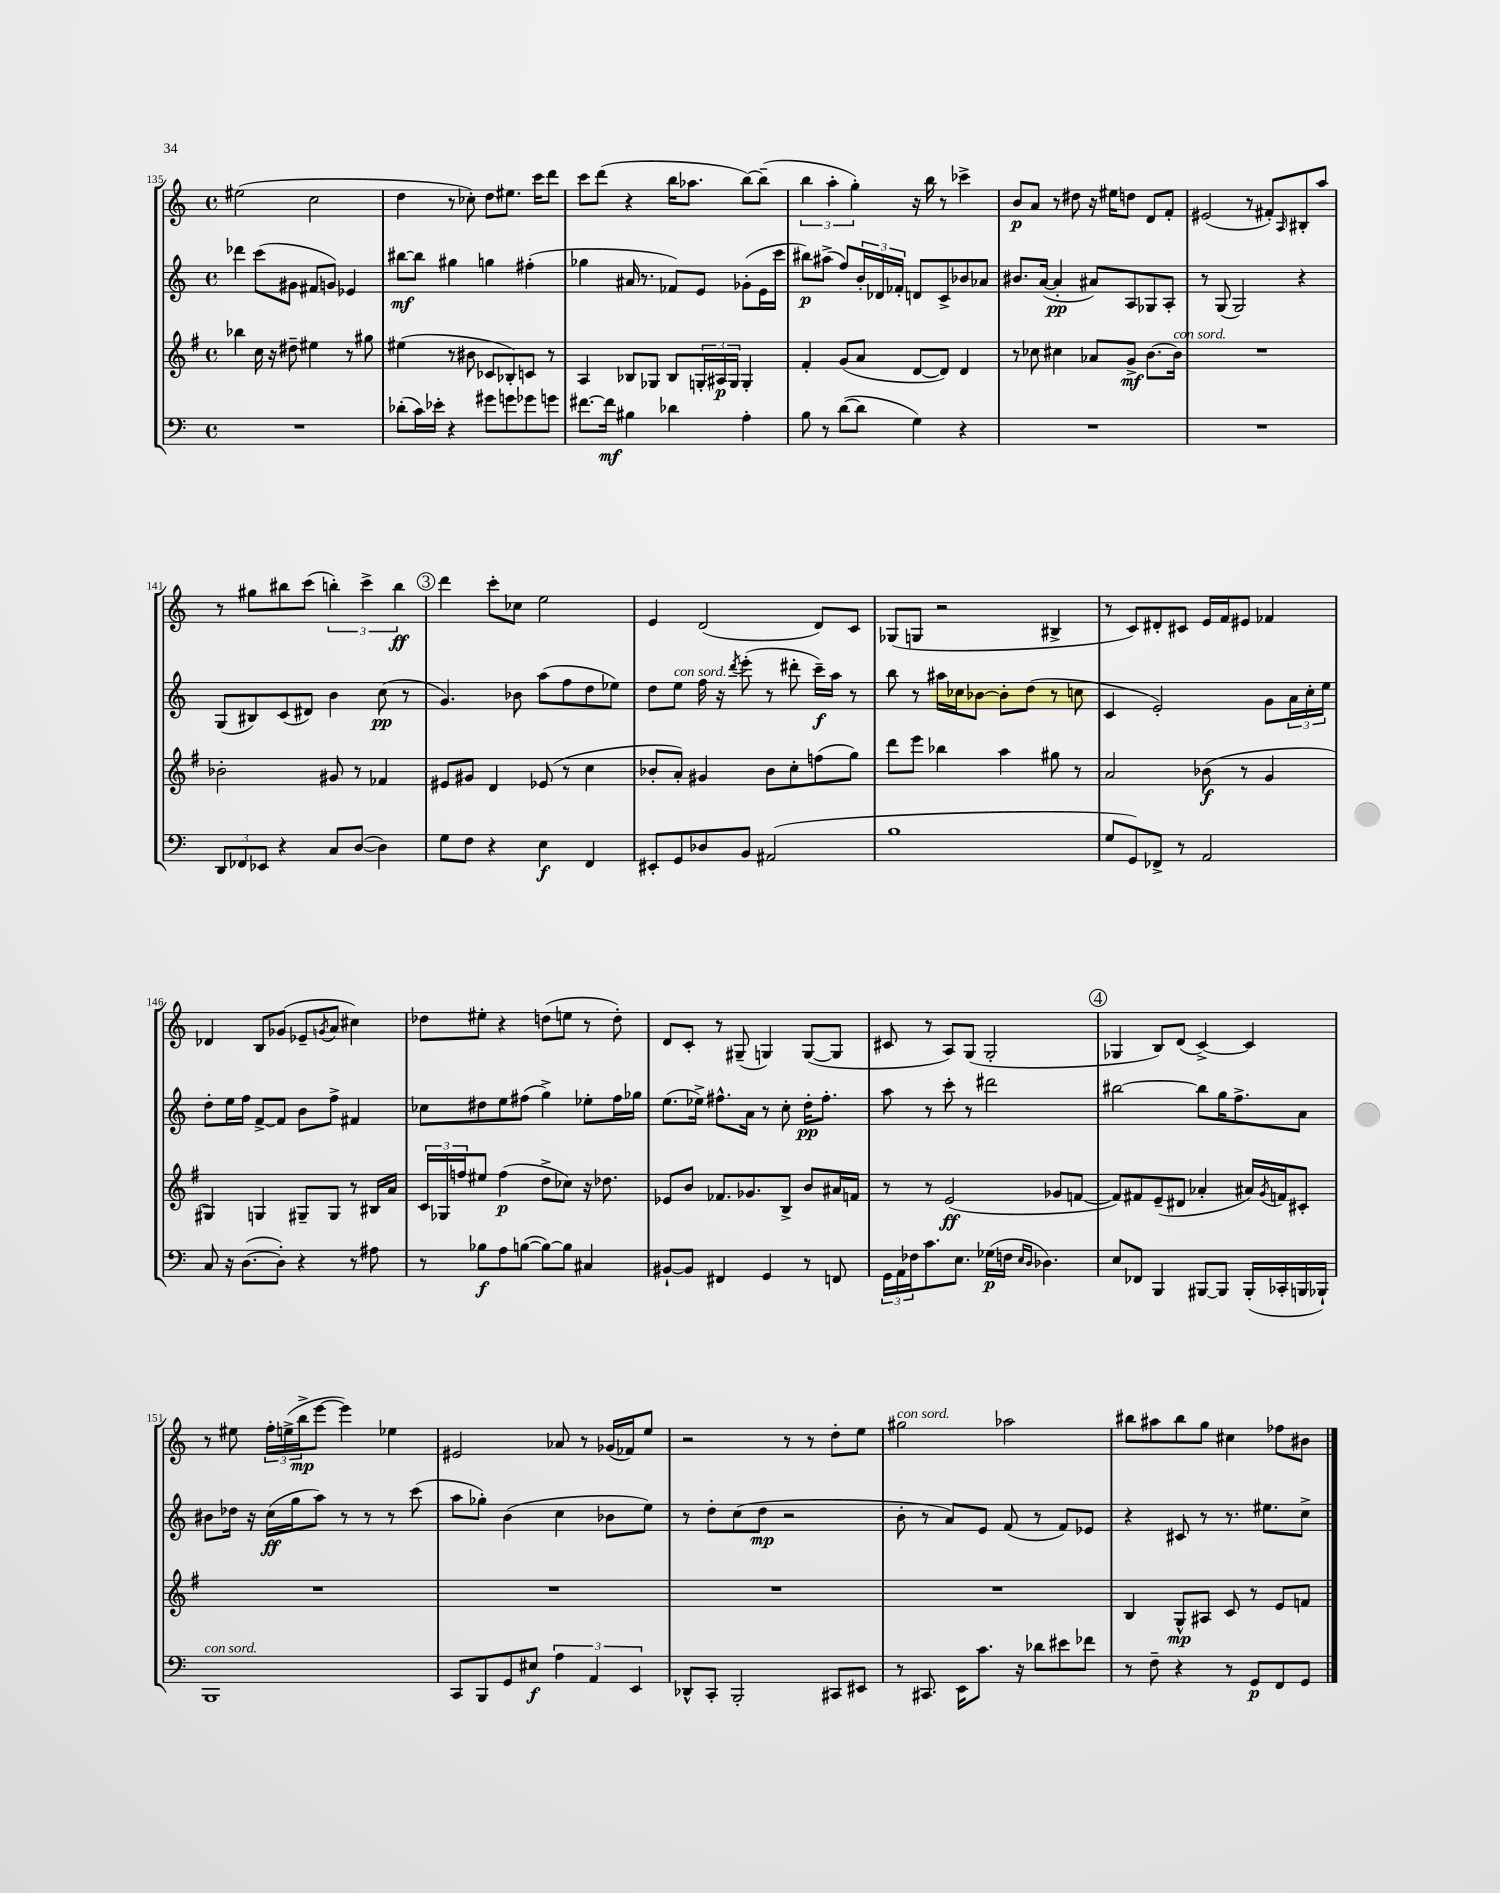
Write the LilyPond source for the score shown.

<<
\new StaffGroup <<
\new Staff = "s0" {
    \clef treble \key c \major \defaultTimeSignature \time 4/4
    eis''2( c''2 |
    d''4 r8 ces''8-.) d''8 eis''8. c'''16 d'''8 |
    c'''8 d'''8( r4 b''16 aes''8. b''8~) b''8--( |
    \tuplet 3/2 { b''4 a''4-. g''4-.) } r16 b''16 r8 ces'''4-> |
    b'8\p a'8 r8 dis''8 r16 eis''16 d''8 d'8 f'8-. |
    eis'2( r8 fis'8-.) \grace { a16 } bis8-. a''8 |
    r8 gis''8 bis''8 c'''8( \tuplet 3/2 { b''4-.) c'''4-> b''4\ff } |
    \mark \markup { \circle "3" } d'''4 c'''8-. ces''8 e''2 |
    e'4 d'2( d'8) c'8 |
    ges8( g8 r2 bis4-> |
    r8 c'8) dis'8-. cis'8 e'16 f'16 eis'8 fes'4 |
    des'4 b8 ges'8( ees'8-- \acciaccatura { g'8 } a'8 cis''4) |
    des''8 eis''8-. r4 d''8( e''8 r8 d''8-.) |
    d'8 c'8-. r8 gis8--( g4) g8~( g8 |
    cis'8 r8 a8) g8( g2-. |
    \mark \markup { \circle "4" } ges4 b8) d'8( c'4~->) c'4 |
    r8 eis''8 \tuplet 3/2 { f''16-. e''16->( b''16->\mp } e'''8~ e'''4) ees''4 |
    eis'2 aes'8 r8 ges'16( fes'16) e''8 |
    r2 r8 r8 d''8-. e''8 |
    gis''2^\markup { \italic "con sord." } aes''2 |
    bis''8 ais''8 bis''8 g''8 cis''4 fes''8 bis'8 \bar "|." |
}
\new Staff = "s1" {
    \clef treble \key c \major \defaultTimeSignature \time 4/4
    des'''4 c'''8( gis'8 fis'8 g'8) ees'4 |
    bis''8~\mf bis''8 gis''4 g''4 fis''4-.( |
    ges''4 ais'16 r8. fes'8) e'8 ges'8-.( e'16 c'''16 |
    bis''8\p) ais''8->( f''8) \tuplet 3/2 { b'16-. des'16 fes'16-. } d'8 c'8-> bes'8 aes'8 |
    bis'8. a'16~( a'4-.\pp ais'8) a8 ges8 a8-. |
    r8 g8( g2) r4 |
    g8( bis8) c'8( dis'8) b'4 c''8\pp( r8 |
    \mark \markup { \circle "3" } g'4.) bes'8 a''8( f''8 d''8 ees''8) |
    d''8 e''8^\markup { \italic "con sord." } f''16 r16 \acciaccatura { d'''8 } e'''8-.( r8 dis'''8-. c'''16--\f) a''16 r8 |
    b''8 r8 ais''16 ces''16 bes'8~ bes'8-. d''8( r8 c''8 |
    c'4 e'2-.) g'8 \tuplet 3/2 { a'16 c''16-. e''16 } |
    d''8-. e''16 f''16 f'8~-> f'8 b'8 f''8-> fis'4 |
    ces''8 dis''8 e''8 fis''8( g''4->) ees''8-. fis''16 ges''16 |
    e''8.( ees''16->) fis''8.-^ a'16 r8 c''8-. d''16-.\pp fis''8.-. |
    a''8 r8 c'''8-. r8 dis'''2 |
    \mark \markup { \circle "4" } bis''2~ bis''8 g''16 f''8.-> a'8 |
    bis'8 des''16 r16 c''16\ff( g''16 a''8) r8 r8 r8 c'''8( |
    a''8 ges''8-.) b'4( c''4 bes'8 e''8) |
    r8 d''8-. c''8( d''8\mp r2 |
    b'8-. r8 a'8) e'8 f'8( r8 f'8) ees'8 |
    r4 cis'8 r8 r8. eis''8. c''8-> \bar "|." |
}
\new Staff = "s2" {
    \clef treble \key g \major \defaultTimeSignature \time 4/4
    bes''4 c''16 r16 dis''8-- eis''4 r8 gis''8 |
    eis''4( r8 bis'8 ces'8 bes8-.) c'8 r8 |
    a4 bes8 ges8 bes8 \tuplet 3/2 { g16-. ais16\p g16 } g4-. |
    fis'4-. g'8( a'8 d'8~ d'8) d'4 |
    r8 ces''8 cis''4 aes'8 g'8->\mf b'8.~ b'16^\markup { \italic "con sord." } |
    R1 |
    bes'2-. gis'8 r8 fes'4 |
    \mark \markup { \circle "3" } eis'8 gis'8 d'4 ees'8( r8 c''4 |
    bes'8-. a'8-.) gis'4 bes'8 c''8-. f''8( g''8) |
    d'''8 e'''8 bes''4 a''4 gis''8 r8 |
    a'2 bes'8\f( r8 g'4 |
    gis4) g4 gis8-- gis8 r8 bis16 a'16 |
    \tuplet 3/2 { c'16 ges16 f''16 } eis''8 f''4\p( d''8-> ces''8) r16 des''8. |
    ees'8 b'8 fes'8. ges'8. b8-> b'8 ais'16 f'16 |
    r8 r8 e'2\ff( ges'8 f'8~ |
    \mark \markup { \circle "4" } f'8) fis'8 e'8--( dis'8 aes'4-. ais'16) \acciaccatura { g'8 } f'16 cis'8-. |
    R1 |
    R1 |
    R1 |
    R1 |
    b4 g8-^\mp ais8 c'8 r8 e'8 f'8 \bar "|." |
}
\new Staff = "s3" {
    \clef bass \key c \major \defaultTimeSignature \time 4/4
    R1 |
    des'8-.( c'16) ees'16-. r4 gis'8 g'8 ges'8 g'8 |
    fis'8.~ fis'16\mf bis4 des'4 a4-. |
    b8 r8 d'8~( d'8 g4) r4 |
    R1 |
    R1 |
    \tuplet 3/2 { d,8 fes,8 ees,8 } r4 c8 d8~( d4) |
    \mark \markup { \circle "3" } g8 f8 r4 e4\f f,4 |
    eis,8-. g,8 des8 b,8 ais,2( |
    b1 |
    g8 g,8) fes,8-> r8 a,2 |
    c8 r16 d8.~( d8-.) r4 r8 ais8 |
    r8 bes8\f a8 b8~( b8~) b8 cis4 |
    bis,8~-! bis,8 fis,4 g,4 r8 f,8 |
    \tuplet 3/2 { g,16 a,16 fes16 } c'8. e8. ges16\p( f16 \grace { e16 d16 } des4.) |
    \mark \markup { \circle "4" } e8 fes,8 b,,4 bis,,8~ bis,,8 bis,,16-.( ces,16-. b,,16 bes,,16-!) |
    b,,1^\markup { \italic "con sord." } |
    c,8 b,,8 g,8 eis8\f \tuplet 3/2 { a4 a,4 e,4 } |
    des,8-^ c,8-. b,,2-. cis,8 eis,8 |
    r8 cis,8. e,16 c'8. r16 des'8 eis'8 fes'8 |
    r8 f8-- r4 r8 g,8\p f,8 g,8 \bar "|." |
}
>>
>>
\layout { \context { \Score currentBarNumber = #135 } }
